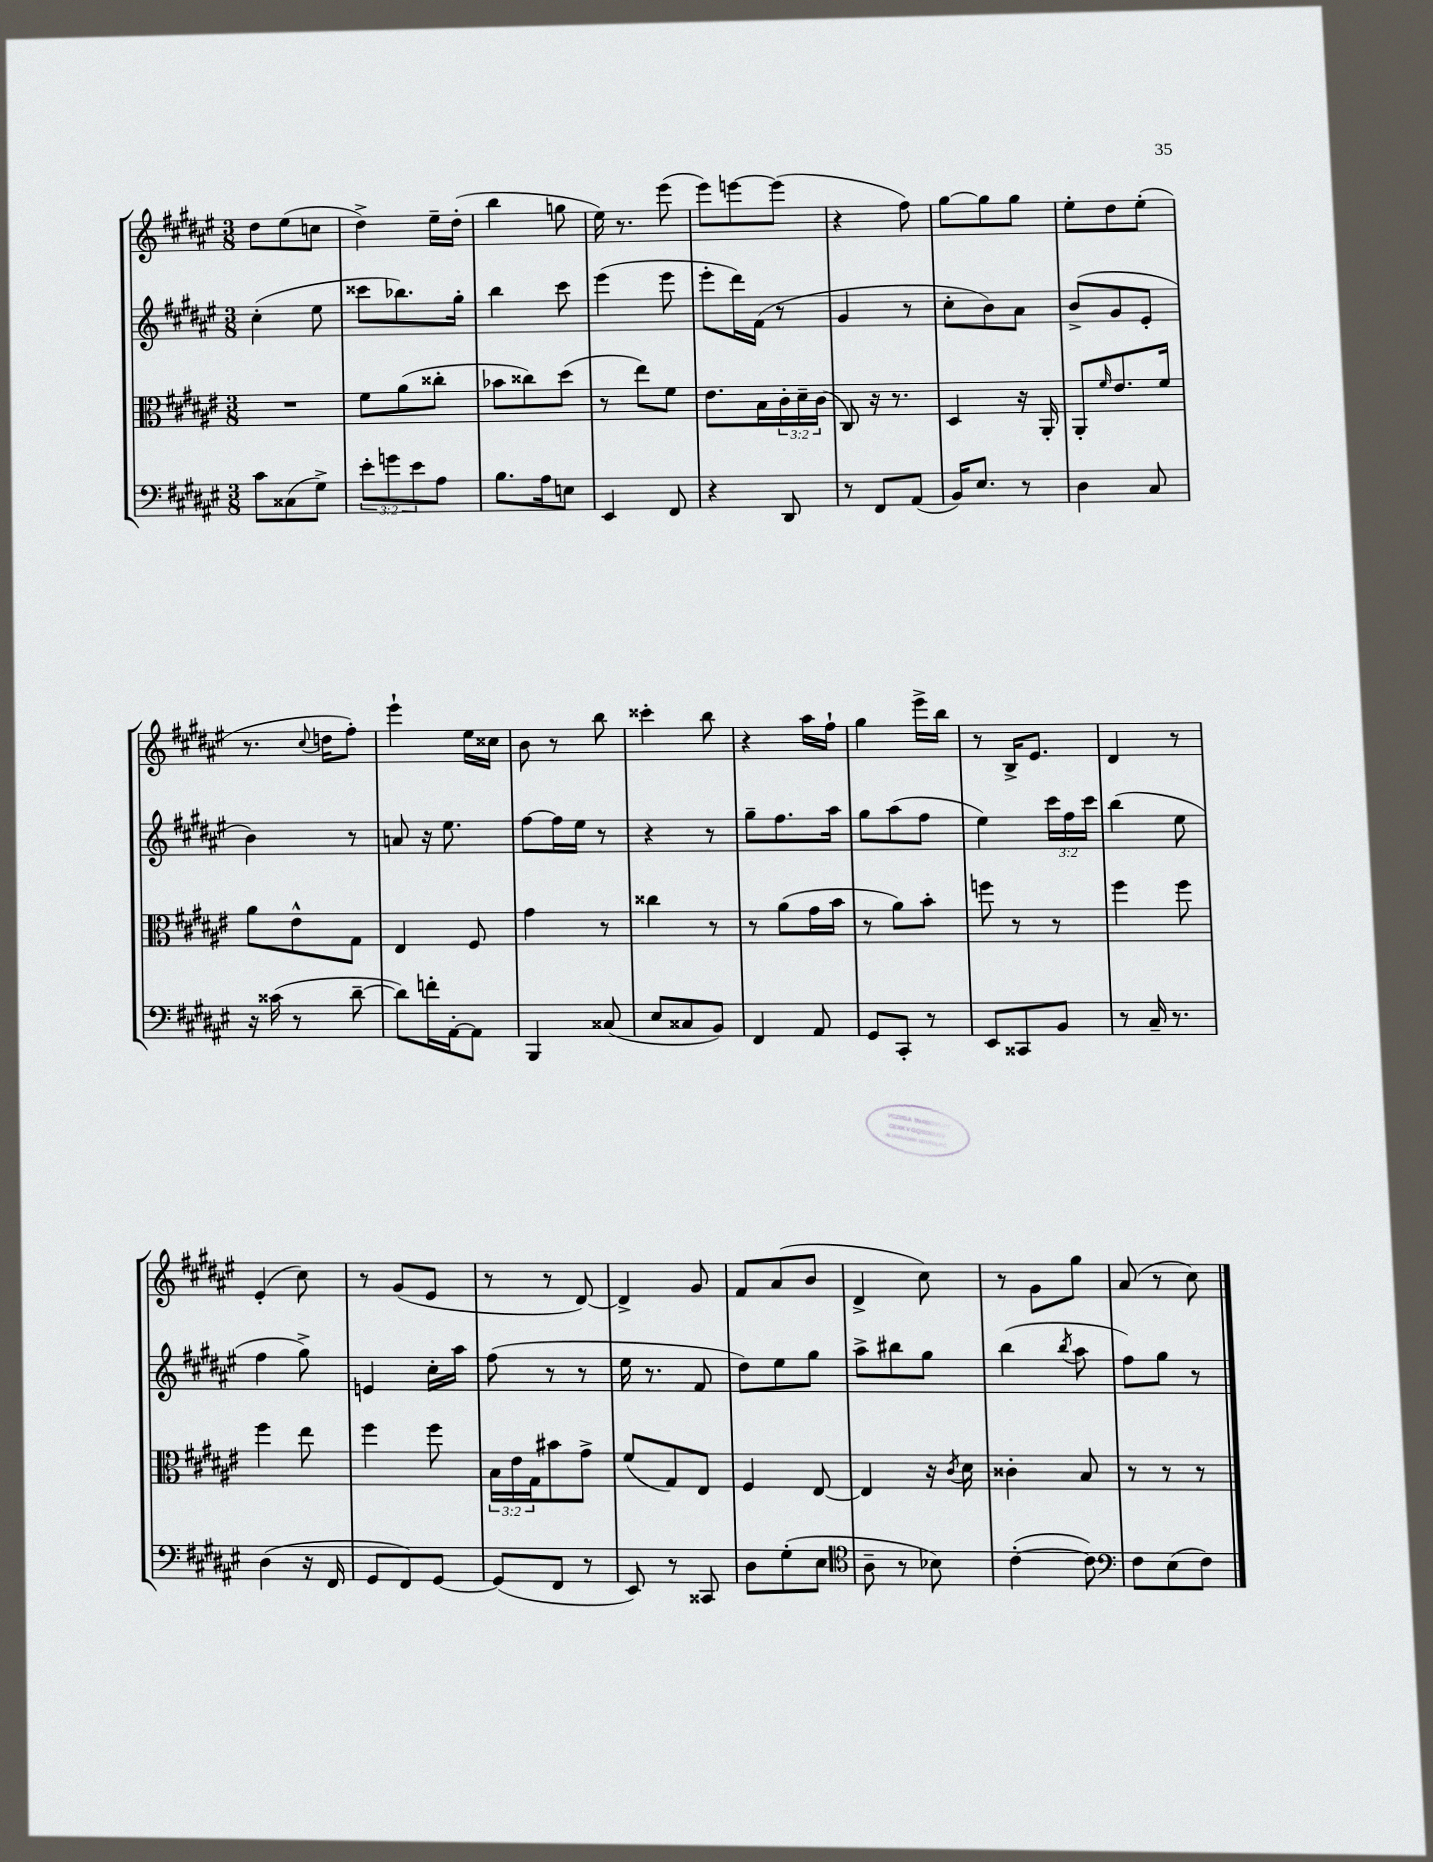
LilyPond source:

<<
\new StaffGroup <<
\new Staff = "s0" {
    \clef treble \key fis \major \numericTimeSignature \time 3/8
    dis''8 eis''8( c''8 |
    dis''4->) eis''16-- dis''16-.( |
    b''4 g''8 |
    eis''16) r8. eis'''8( |
    eis'''8) e'''8~ e'''8( |
    r4 fis''8) |
    gis''8~ gis''8 gis''8 |
    eis''8-. dis''8 eis''8-.( |
    r8. \appoggiatura { cis''8 } d''16 fis''8-.) |
    eis'''4-! eis''16 cisis''16 |
    b'8 r8 b''8 |
    cisis'''4-. b''8 |
    r4 ais''16 fis''16-! |
    gis''4 eis'''16-> b''16 |
    r8 b16-> eis'8. |
    dis'4 r8 |
    eis'4-.( cis''8) |
    r8 gis'8( eis'8 |
    r8 r8 dis'8~) |
    dis'4-> gis'8 |
    fis'8 ais'8( b'8 |
    dis'4-> cis''8) |
    r8 gis'8 gis''8 |
    ais'8( r8 cis''8) \bar "|." |
}
\new Staff = "s1" {
    \clef treble \key fis \major \numericTimeSignature \time 3/8 \override Staff.TupletNumber.text = #tuplet-number::calc-fraction-text
    cis''4-.( eis''8 |
    cisis'''8 bes''8.) gis''16-. |
    b''4 cis'''8 |
    eis'''4( eis'''8 |
    eis'''8-. dis'''16) fis'16( r8 |
    gis'4 r8 |
    cis''8-. b'8) ais'8 |
    b'8->( gis'8 eis'8-. |
    b'4) r8 |
    a'8 r16 eis''8. |
    fis''8~ fis''16 eis''16 r8 |
    r4 r8 |
    gis''8-- fis''8. ais''16 |
    gis''8 ais''8( fis''8 |
    eis''4) \tuplet 3/2 { cis'''16 fis''16 cis'''16 } |
    b''4( eis''8 |
    fis''4 gis''8->) |
    e'4 cis''16-. ais''16 |
    fis''8( r8 r8 |
    eis''16 r8. fis'8 |
    dis''8) eis''8 gis''8 |
    ais''8-> bis''8 gis''8 |
    b''4( \acciaccatura { b''8 } ais''8 |
    fis''8) gis''8 r8 \bar "|." |
}
\new Staff = "s2" {
    \clef alto \key fis \major \numericTimeSignature \time 3/8 \override Staff.TupletNumber.text = #tuplet-number::calc-fraction-text
    R4. |
    fis'8 ais'8( cisis''8-. |
    bes'8 cisis''8) dis''8( |
    r8 eis''8) fis'8 |
    eis'8. b16 \tuplet 3/2 { cis'16-. dis'16-- cis'16( } |
    cis8) r16 r8. |
    dis4 r16 ais,16-. |
    ais,8-. \grace { fis'16 } eis'8. fis'16 |
    ais'8 eis'8-^ gis8 |
    eis4 fis8 |
    gis'4 r8 |
    cisis''4 r8 |
    r8 ais'8( gis'16 b'16 |
    r8 ais'8) b'8-. |
    f''8 r8 r8 |
    fis''4 fis''8 |
    fis''4 eis''8 |
    fis''4 fis''8 |
    \tuplet 3/2 { b16 eis'16 gis16 } bis'8 gis'8-> |
    fis'8( gis8) eis8 |
    fis4 eis8~ |
    eis4 r16 \acciaccatura { cis'8 } dis'16 |
    cisis'4-. b8 |
    r8 r8 r8 \bar "|." |
}
\new Staff = "s3" {
    \clef bass \key fis \major \numericTimeSignature \time 3/8 \override Staff.TupletNumber.text = #tuplet-number::calc-fraction-text
    cis'8 cisis8( gis8->) |
    \tuplet 3/2 { eis'8-. g'8 eis'8 } ais8 |
    b8. ais16 e8 |
    eis,4 fis,8 |
    r4 dis,8 |
    r8 fis,8 ais,8( |
    b,16) eis8. r8 |
    dis4 cis8 |
    r16 cisis'16( r8 dis'8~-- |
    dis'8) f'16-. ais,16~-. ais,8 |
    b,,4 cisis8( |
    eis8 cisis8 b,8) |
    fis,4 ais,8 |
    gis,8 cis,8-. r8 |
    eis,8 cisis,8 b,8 |
    r8 cis16-- r8. |
    dis4( r16 fis,16 |
    gis,8 fis,8) gis,8~ |
    gis,8( fis,8 r8 |
    eis,8) r8 cisis,8 |
    dis8 gis8-.( eis8 |
    \clef tenor ais8-- r8 bes8) |
    cis'4~-.( cis'8) |
    \clef bass fis8 eis8( fis8) \bar "|." |
}
>>
>>
\layout { \context { \Score \remove "Bar_number_engraver" } }
